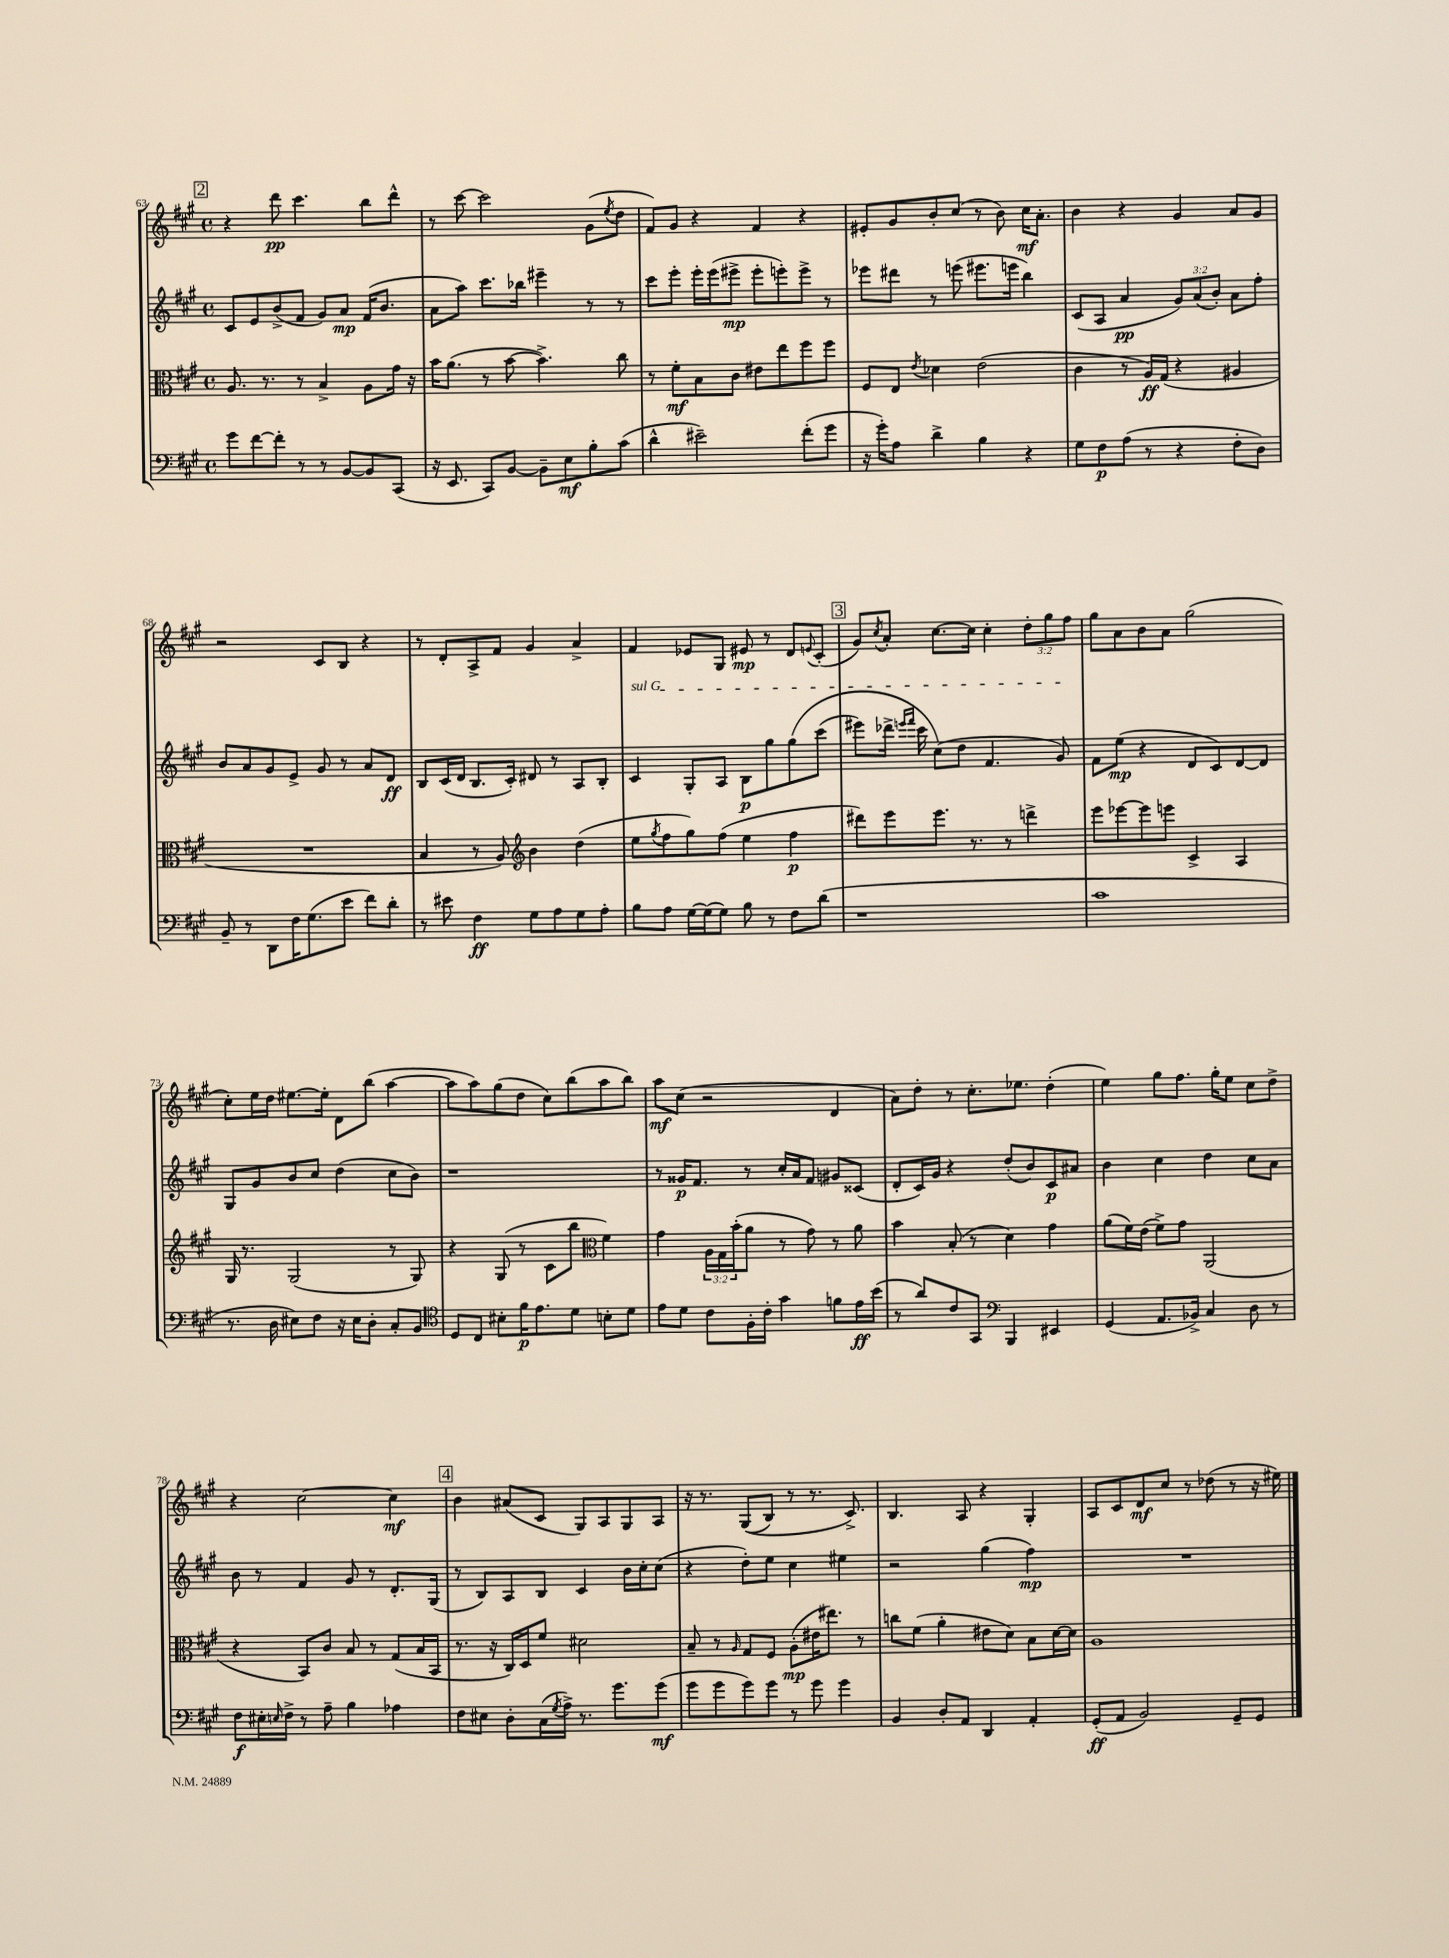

**kern	**kern	**kern	**kern
*staff4	*staff3	*staff2	*staff1
*clefF4	*clefC3	*clefG2	*clefG2
*k[f#c#g#]	*k[f#c#g#]	*k[f#c#g#]	*k[f#c#g#]
*M4/4	*M4/4	*M4/4	*M4/4
*met(c)	*met(c)	*met(c)	*met(c)
8g#	8.A	8c#	4r
[8f#	.	8e	.
.	8.r	.	.
8f#']	.	(8b^	8ddd
8r	8r	8f#	4.ccc#
8r	4B^	8g#)	.
[8BB	.	8a	.
8BB]	8A	(16f#	8bb
.	.	8.b	.
(8CC#	16g#	.	8ddd^^
.	16r	.	.
=	=	=	=
16r	16b	8a	8r
8.EE	(8.a	.	.
.	.	8aa)	[8ccc#
8CC#)	8r	8.ccc#	2ccc#]
[8BB	[8b	.	.
.	.	16bb-	.
8BB~]	4.b^])	4eee#~	.
8E	.	.	.
8B'	.	8r	(8g#
.	.	.	8qee
(8c#	8cc#	8r	8dd
=	=	=	=
4d^^	8r	8ccc#	8f#)
.	8f#'	8eee'	8g#
2e#~)	8B	16eee'	4r
.	.	(16eee	.
.	8c#	8eee#^	.
.	8e#	8eee#'	4f#
.	8ee	8eee')	.
(8f#'	8ff#	8eee^	4r
8g#	8ff#	8r	.
=	=	=	=
16r	8F#	8eee-	8e#'
16g#')	.	.	.
8A	8E	8ddd#	8g#
.	8qe	.	.
4d^	4d-	8r	8b'
.	.	(8eee	(8cc#
4B	(2e	8.eee#	8r
.	.	.	8b)
.	.	16eee	.
4r	.	4bb)	16cc#
.	.	.	8.a'
=	=	=	=
8G#	4c#	(8c#	4b
8F#	.	8A	.
(8A	8r	4a	4r
8r	16A)	.	.
.	(16G#	.	.
4r	4r	12g#)	4g#
.	.	(12a	.
.	.	12b')	.
8F#'	4A#	8a	8a
8D)	.	8ff#'	8g#
=	=	=	=
8BB~	1r	8b	2r
8r	.	8a	.
8DD	.	8g#	.
16F#	.	8e^	.
(8.G#	.	.	.
.	.	8g#	8c#
8e	.	8r	8B
8f#)	.	8a	4r
8d'	.	8d	.
=	=	=	=
8r	4B	8B	8r
8e#	.	(16c#	8d'
.	.	16d	.
4F#	8r	8.B	8A^
.	8A)	.	8f#
.	.	16c#')	.
*	*clefG2	*	*
8G#	4b	8d#	4g#
8A	.	8r	.
8G#	(4dd	8A	4a^
8A'	.	8B'	.
=	=	=	=
8B	8ee	4c#	4f#
.	8qgg#	.	.
8A	8ff#	.	.
[16G#	8gg#)	8G#'	8e-
(16G#]	.	.	.
8G#)	(8ff#	8A	8G#
8B	4ee	8B	8e#
8r	.	8gg#	8r
8F#	4ff#	&(8gg#	8d
.	.	.	8qqe
(8d	.	(8ccc#	(8c#'
=	=	=	=
1r	8ddd#)	8eee#)	8g#)
.	.	.	8qcc#
.	8eee	16ddd-^	8a'
.	.	16qqeee	.
.	.	16qqfff#	.
.	.	16ccc#	.
.	8.eee	(8cc#&)	[8.cc#
.	.	8dd	.
.	8.r	.	16cc#]
.	.	4.f#	4cc#'
.	8r	.	.
.	4ddd^	.	12dd'
.	.	.	12gg#
.	.	8g#)	.
.	.	.	12ff#
=	=	=	=
1c#	8eee	8f#	8gg#
.	[8eee-	(8ee	8a
.	8eee-]	4r	8b
.	8eee	.	8a
.	4c#^	8d	(2gg#
.	.	8c#)	.
.	4A	[8d	.
.	.	8d]	.
=	=	=	=
8.r	16G#	8G#	8cc#')
.	8.r	.	.
.	.	8g#	16ee
16D	.	.	16dd
8E#)	(2G#	8b	[8.ee#
8F#	.	8cc#	.
.	.	.	16ee#']
16r	.	(4dd	8d
16E#	.	.	.
8D'	.	.	(8bb
8C#'	8r	8cc#	[4aa
8BB	8G#)	8b)	.
=	=	=	=
*clefC4	*	*	*
8D	4r	1r	8aa]
8C#	.	.	8aa)
8B#'	(8G#	.	(8gg#
16f#	8r	.	8dd
8.e	.	.	.
.	8c#	.	8cc#)
8d	8bb	.	(8bb
*	*clefC3	*	*
8B'	4f#)	.	8aa
8d	.	.	8bb)
=	=	=	=
8e	4g#	8r	8aa
8d	.	16g##	(8cc#
.	.	8.f#	.
8c#	24A	.	2r
.	24G#	.	.
.	(24b'	.	.
16F#'	8a	8r	.
16c#'	.	.	.
4g#	8r	16cc#'	.
.	.	16a	.
.	8g#)	8f#	.
8f	8r	8g#	4d
16e	8a	(8c##	.
(16b	.	.	.
=	=	=	=
8r	4b	8d'	8a)
8a)	.	16c#)	8dd'
.	.	16g#	.
8c#	(8B'	4r	8r
8GG#	8r	.	8.cc#'
*clefF4	*	*	*
4BBB	4d)	(8dd'	.
.	.	.	8.ee-
.	.	8b)	.
4EE#	4g#	8c#	(4dd'
.	.	8a#	.
=	=	=	=
(4GG#	(8a	4b	4ee)
.	16f#)	.	.
.	(16e	.	.
8.AA	8f#^)	4cc#	8gg#
.	8g#	.	8.ff#
16BB-^)	.	.	.
4C#	(2AA	4dd	.
.	.	.	16gg#'
.	.	.	8ee
8D	.	8cc#	8cc#
8r	.	8a	8dd^
=	=	=	=
8F#	4r	8b	4r
16E#'	.	8r	.
16qqE	.	.	.
16F#^	.	.	.
8r	8BB)	4f#	[2cc#
8A~	8c#	.	.
4B	8B	8g#	.
.	8r	8r	.
4A-	(8G#	8.d'	4cc#]
.	16B	.	.
.	16BB	(16G#	.
=	=	=	=
8F#	8.r	8r	4b
8E#	.	8B)	.
.	16r	.	.
8D'	16C#)	8A	(8a#
.	16D	.	.
(16C#	8f#	8B	8c#
8qG#	.	.	.
16A^)	.	.	.
8.r	2d#	4c#	8G#)
.	.	.	8A
8.g#	.	.	.
.	.	16b	8G#
.	.	16cc#'	.
(8g#	.	(8cc#	8A
=	=	=	=
8g#	8B~	4r	16r
.	.	.	8.r
8g#	8r	.	.
.	16qqA	.	.
8g#)	8G#	8dd')	&((8G#
8g#	8F#	8ee	8B)
8r	(8A'	4cc#	8r
8g#	16e#	.	8.r
.	8.ee#)	.	.
4g#	.	4ee#	.
.	.	.	8.c#^&)
.	8r	.	.
=	=	=	=
4BB	8cc	2r	4.B
.	(8f#	.	.
8D'	4a'	.	.
8AA	.	.	8A
4DD	8e#	(4gg#	4r
.	8d)	.	.
4AA'	8B	4ff#)	4G#'
.	[16d	.	.
.	16d]	.	.
=	=	=	=
(8GG#'	1A	1r	8A
8AA	.	.	8c#
2BB)	.	.	8d
.	.	.	8cc#
.	.	.	8r
.	.	.	(8dd-
8GG#~	.	.	8r
8GG#	.	.	16r
.	.	.	16ee#)
==	==	==	==
*-	*-	*-	*-
